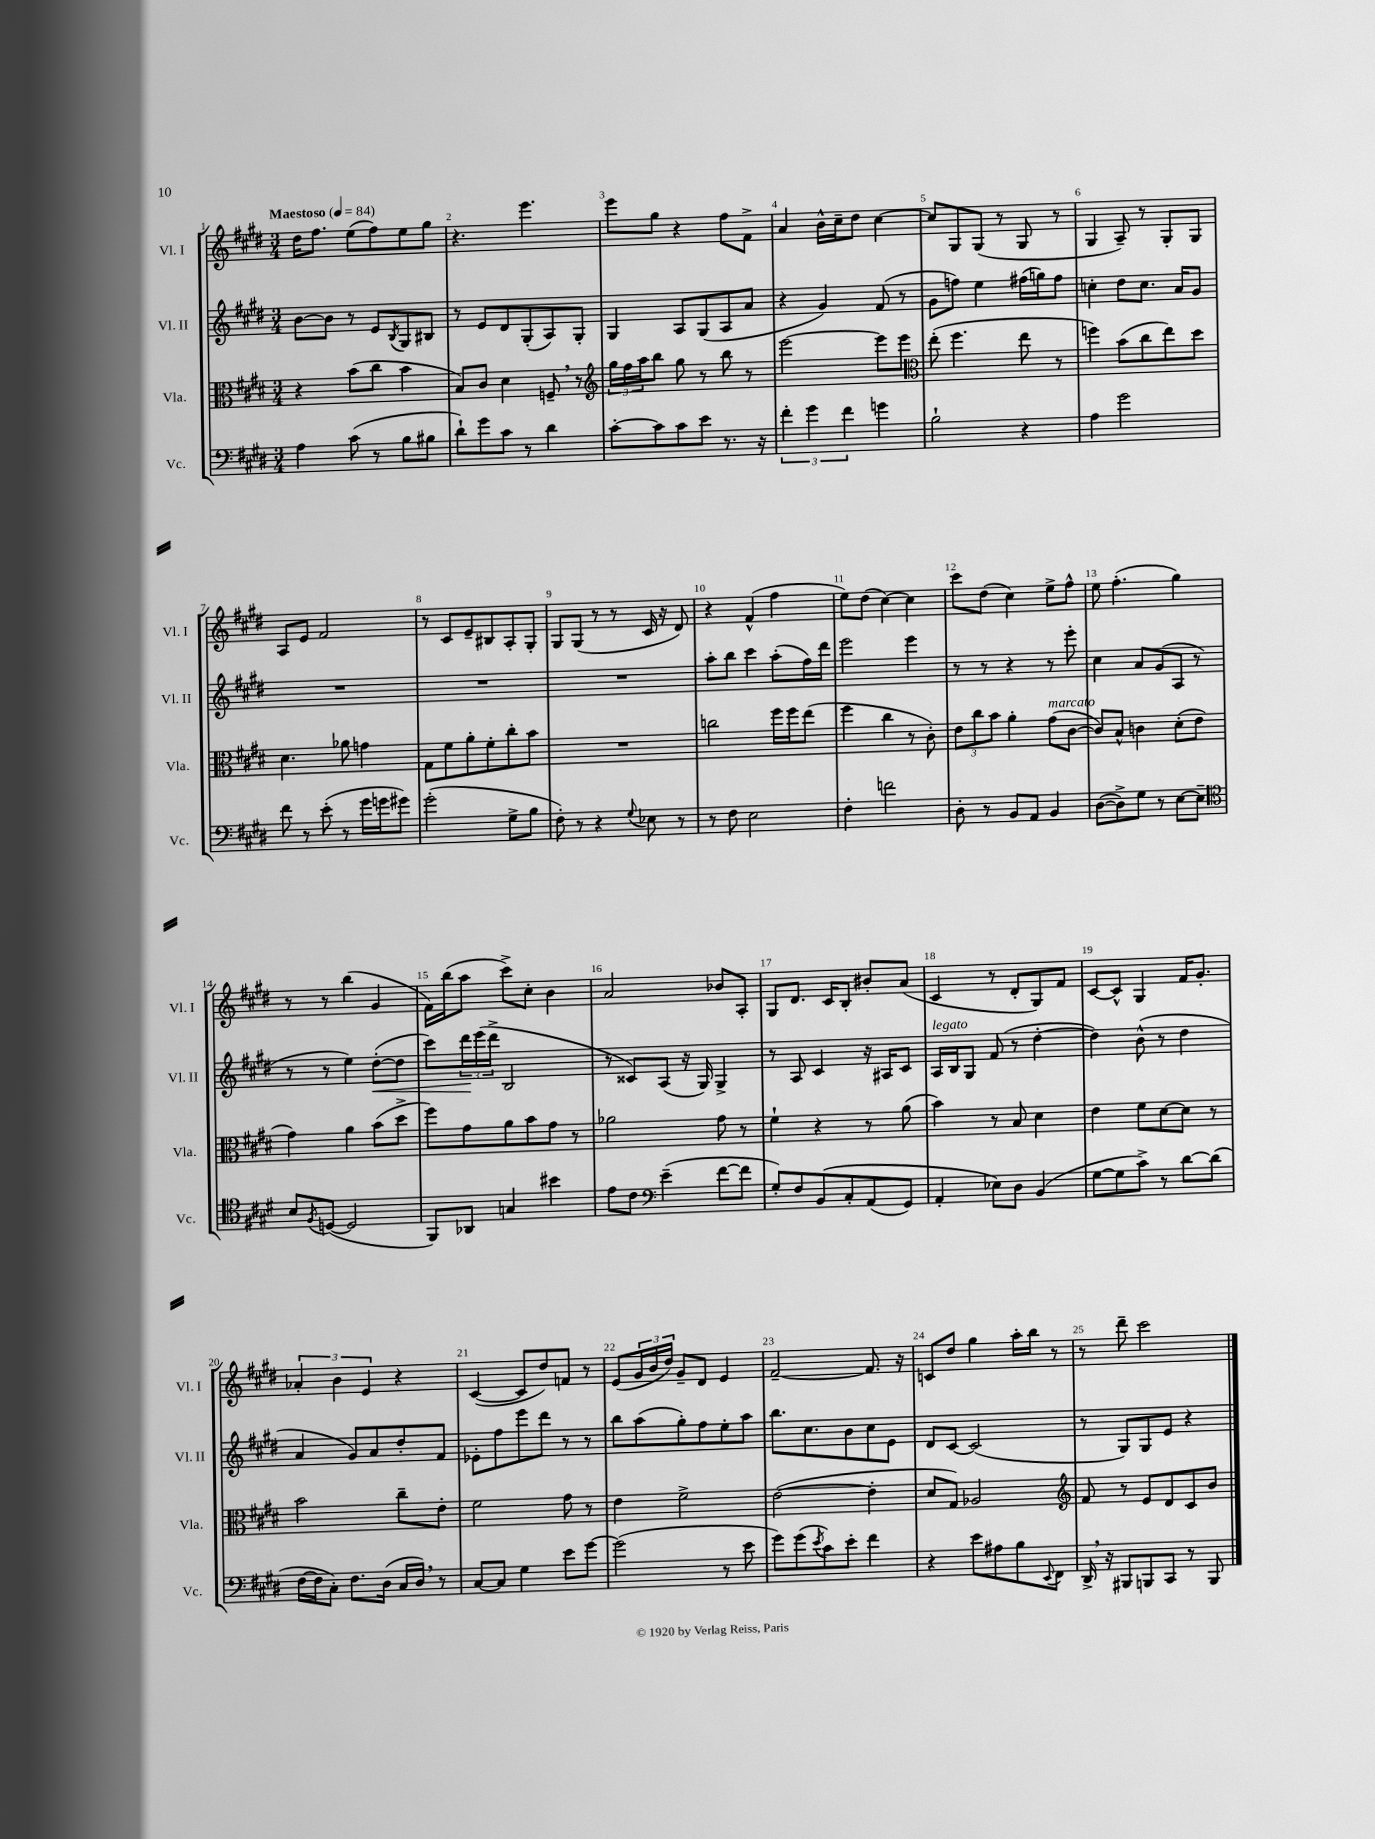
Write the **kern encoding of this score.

**kern	**kern	**kern	**dynam	**kern
*part4	*part3	*part2	*part2	*part1
*staff4	*staff3	*staff2	*staff2	*staff1
*I"Vc.	*I"Vla.	*I"Vl. II	*	*I"Vl. I
*I'Vc.	*I'Vla.	*I'Vl. II	*	*I'Vl. I
*clefF4	*clefC3	*clefG2	*	*clefG2
*k[f#c#g#d#]	*k[f#c#g#d#]	*k[f#c#g#d#]	*	*k[f#c#g#d#]
*M3/4	*M3/4	*M3/4	*	*M3/4
*MM84	*MM84	*MM84	*	*MM84
=1	=1	=1	=1	=1
!	!	!	!	!LO:TX:a:B:t=Maestoso
4A\	4r	[8b\L	.	16dd#\KL
.	.	.	.	8.ff#\J
.	.	8b\J]	.	.
(8c#\	(8b\L	8r	.	(8ee\L
8r	8cc#\J	8e/L	.	8ff#\)
.	.	8qB/	.	.
8B\L	4b\	8G#/	.	8ee\
8B#X\J	.	8B#X/J	.	8gg#\J
=2	=2	=2	=2	=2
8d#`\L)	8B/L)	8r	.	4.r
8g#\	8c#/J	8e/L	.	.
8c#\J	4d#\	8d#/	.	.
8r	.	(8G#'/	.	4.eee\
4d#\	8Fn~,/	8A/)	.	.
.	8r	8G#'/J	.	.
=3	=3	=3	=3	=3
*	*clefG2	*	*	*
[8c#'\L	24gg#\LL	4G#/	.	8eee\L
.	24ff#\	.	.	.
.	24aa\J	.	.	.
8c#\]	8bb\J	.	.	8gg#\J
8c#\	8gg#\	8A/L	.	4r
8e\J	8r	(8G#/	.	.
8.r	8bb\	8A/	.	8ff#\L
.	8r	8a/J	.	8f#^\J
16r	.	.	.	.
=4	=4	=4	=4	=4
6f#'\	[2eee\	4r	.	4a/
6g#\	.	.	.	.
.	.	4g#/)	.	16b^^\LL
.	.	.	.	16cc#~\J
6f#\	.	.	.	.
.	.	.	.	8dd#\J
4gn\	8eee\L]	(8f#/	.	[4cc#\
.	8eee\J	8r	.	.
=5	=5	=5	=5	=5
*	*clefC3	*	*	*
2B`\	(8ee'\	8g#\L	.	8cc#/L]
.	4.ff#\	8ffn\J)	.	8G#/
.	.	4ee\	.	(8G#/J
.	.	.	.	8r
4r	8ee\	(16ff#X\LL	.	8G#/
.	.	16ggn\J)	.	.
.	8r	8ff#\J	.	8r
=6	=6	=6	=6	=6
4A\	4ffn\)	4ccn'\	.	4G#/
2g#\	(8b\L	8dd#\L	.	8A~/)
.	8cc#\	8.cc\J	.	8r
.	8ee\)	.	.	8G#'/L
.	.	16a/KL	.	.
.	8dd#\J	8g#/J	.	8G#/J
!!LO:LB:g=z
=7	=7	=7	=7	=7
8f#\	4.d#\	2.r	.	8A/L
8r	.	.	.	8e/J
(8e'\	.	.	.	2f#/
8r	8a-X\	.	.	.
16g#\LL	4gn\	.	.	.
16gn\J	.	.	.	.
8g#X\J)	.	.	.	.
=8	=8	=8	=8	=8
(2g#'\	8G#\L	2.r	.	8r
.	8f#\	.	.	8c#/L
.	8a'\	.	.	8e~/
.	8f#'\	.	.	8B#X/
8G#^\L	8cc#'\	.	.	8A'/
8B\J	8b\J	.	.	8G#'/J
=9	=9	=9	=9	=9
8F#'\)	2.r	2.r	.	8G#/L
8r	.	.	.	(8G#/J
4r	.	.	.	8r
.	.	.	.	8r
8qqG#/	.	.	.	.
8E-X\	.	.	.	16c#/
.	.	.	.	16r
8r	.	.	.	8d#/)
=10	=10	=10	=10	=10
8r	2ccn\	8aa'\L	.	4r
8F#\	.	8bb\J	.	.
2E\	.	4ccc#\	.	(4f#^^/
.	16ff#\LL	(8aa'\L	.	4ff#\
.	16ff#\J	.	.	.
.	(8ee\J	16ff#\L)	.	.
.	.	16ddd#\JJ	.	.
=11	=11	=11	=11	=11
4F#'\	4ff#\	2eee\	.	8ee\L)
.	.	.	.	(8dd#\J
2fn\	4cc#\	.	.	[4cc#\)
.	8r	4eee\	.	4cc#\]
.	8c#'\)	.	.	.
=12	=12	=12	=12	=12
8D#'\	12e\L	8r	.	8ccc#\L
.	12cc#\	.	.	.
8r	.	8r	.	(8dd#\J
.	12b\J	.	.	.
8BB/L	4a'\	4r	.	4cc#\)
8AA/J	.	.	.	.
!	!LO:TX:a:i:t=marcato	!	!	!
4BB/	(8g#\L	8r	.	8ee^\L
.	[8c#\J	8eee'\	.	8ff#^^\J
=13	=13	=13	=13	=13
([8D#\L	8c#/L])	4cc#\	.	8ee\
8D#^\])	8B^^/J	.	.	(4.ff#'\
8G#\J	4cn\	8a/L	.	.
8r	.	(8g#/	.	.
[8E\L	(8d#'\L	8A/J	.	4gg#\)
8E~\J]	8e\J	8r	.	.
!!LO:LB:g=z
=14	=14	=14	=14	=14
*clefC4	*	*	*	*
8B/L	4g#\)	8r	.	8r
8qF#/	.	.	.	.
([8Dn/J	.	8r	.	8r
2D/]	4a\	4ee\)	.	(4bb\
!	!	!	!LO:HP:b	!
.	(8b\L	([8dd#'\L	<	4g#/
.	8dd#^\J	8dd#\J]	.	.
=15	=15	=15	=15	=15
8FF#/L)	8ff#\L)	8ccc#\L)	.	16f#\LL)
.	.	.	.	(16bb\J
8AA-X/J	8g#\	24ddd#\L	.	8aa\J
.	.	(24eee\	[	.
.	.	24ddd#^\JJ	.	.
4Gn/	8a\	2B/	.	8ccc#^\L)
.	8b\	.	.	8cc#'\J
4b#X\	8g#\J	.	.	4b\
.	8r	.	.	.
=16	=16	=16	=16	=16
8e\L	2a-X\	8r	.	2a/
8c#\J	.	8c##X/L)	.	.
*clefF4	*	*	*	*
(4e~\	.	(8A/J	.	.
.	.	16r	.	.
.	.	16G#/)	.	.
[8f#\L	8g#\	4G#^/	.	8b-X/L
8f#\J]	8r	.	.	8A'/J
=17	=17	=17	=17	=17
8G#'/L)	4f#`\	8r	.	8G#/L
8F#/	.	8A/	.	8.d#/J
(8BB/	4r	4c#/	.	.
.	.	.	.	16c#/KL
8C#'/	.	.	.	8B'/J
(8AA/	8r	16r	.	8b#X'/L
.	.	16A#X/KL	.	.
8GG#/J)	(8a\	8c#/J	.	(8a/J
=18	=18	=18	=18	=18
!	!	!LO:TX:a:i:t=legato	!	!
4AA'/	4b\)	16A/LL	.	4c#/
.	.	16B/J	.	.
.	.	8G#/J	.	.
8E-X\L)	8r	(8f#/	.	8r
8D#\J	8B/	8r	.	8d#'/L
(4BB/	4d#\	[4dd#'\	.	8G#/)
.	.	.	.	8f#/J
=19	=19	=19	=19	=19
[8G#\L	4e\	4dd#\])	.	[8c#/L
8G#\]	.	.	.	8c#^^/J]
8c#^\J)	8f#\L	(8b^^\	.	4G#/
8r	[8d#\	8r	.	.
[8d#\L	8d#\J]	4dd#\	.	16f#/KL
.	.	.	.	8.g#'/J
(8d#\J]	8r	.	.	.
!!LO:LB:g=z
=20	=20	=20	=20	=20
[16F#\LL	2b\	4a/	.	6a-X'/
16F#\J]	.	.	.	.
8C#'\J)	.	.	.	.
.	.	.	.	6b\
8.F#\L	.	8g#/L)	.	.
.	.	.	.	6e/
.	.	8a/	.	.
(16D#\Jk	.	.	.	.
16C#/LL	8cc#~\L	8dd#'/	.	4r
16D#,/JJ)	.	.	.	.
8r	8e'\J	8f#/J	.	.
=21	=21	=21	=21	=21
[8C#/L	2f#\	8e-X'\L	.	([4c#/
8C#/J]	.	8ff#\	.	.
4G#\	.	8eee\	.	8c#/L]
.	.	8ddd#\J	.	8dd#/)
8e\L	8g#\	8r	.	8fn/J
[8g#\J	8r	8r	.	8r
=22	=22	=22	=22	=22
(2g#\]	4e\	8bb\L	.	(8e/L
.	.	(8aa\	.	24g#/L
.	.	.	.	24b/
.	.	.	.	24dd#/JJ)
.	2f#^\	8gg#'\)	.	8g#~/L
.	.	8ff#\	.	8d#/J
8r	.	8ee'\	.	4e/
8e\	.	8aa\J	.	.
=23	=23	=23	=23	=23
8g#\L)	([2e\	8.bb\L	.	[2f#~/
(8g#\	.	.	.	.
.	.	8.cc#\	.	.
8qe/	.	.	.	.
8c#\)	.	.	.	.
8e'\J	.	8b\	.	.
4f#\	4e'\]	8cc#\	.	8.f#/]
.	.	8e\J	.	.
.	.	.	.	16r
=24	=24	=24	=24	=24
4r	8d#/L	8d#/L	.	8cn/L
.	8G#/J)	[8c#/J	.	8dd#/J
8e\L	2A-X/	(2c#/]	.	4gg#\
8A#X\	.	.	.	.
8B\	.	.	.	16aa'\LL
.	.	.	.	16bb\JJ
8qqEE/	.	.	.	.
8FF#\J	.	.	.	8r
=25	=25	=25	=25	=25
*	*clefG2	*	*	*
16DD#^,/	8f#/	8r	.	8r
16r	.	.	.	.
8BBB#X/L	8r	8G#/L)	.	8ddd#~\
8BBBn/	8e/L	8G#/	.	2ccc#\
8CC#/J	8d#/	8e/J	.	.
8r	8c#/	4r	.	.
8BBB/	8b/J	.	.	.
==	==	==	==	==
*-	*-	*-	*-	*-
